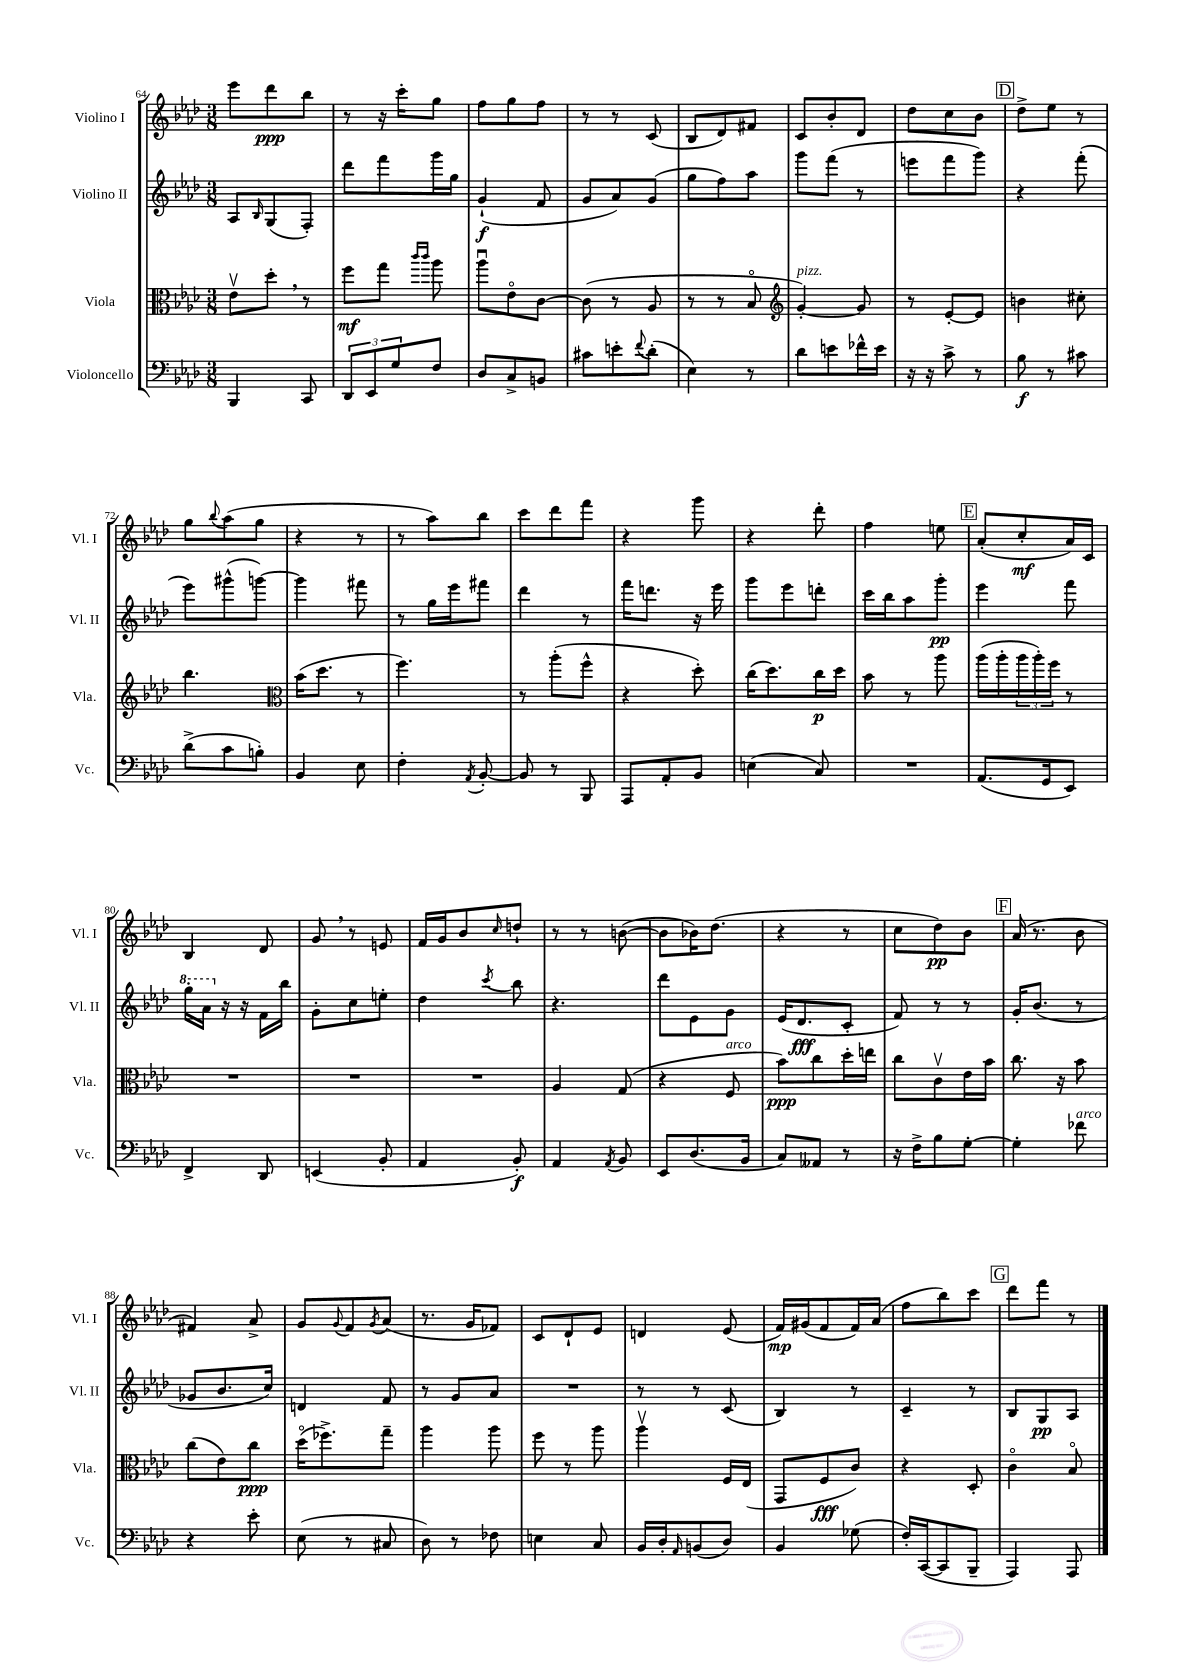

**kern	**kern	**kern	**kern
*staff4	*staff3	*staff2	*staff1
*clefF4	*clefC3	*clefG2	*clefG2
*k[b-e-a-d-]	*k[b-e-a-d-]	*k[b-e-a-d-]	*k[b-e-a-d-]
*M3/8	*M3/8	*M3/8	*M3/8
4BBB-	8e-v	8A-	8eee-
.	.	16qqB-	.
.	8dd-'	(8G	8ddd-
8CC	8r	8F')	8bb-
=	=	=	=
12DD-	8ff	8ddd-	8r
12EE-	.	.	.
.	8gg	8fff	16r
12G	.	.	.
.	.	.	16ccc'
.	16qqccc	.	.
.	16qqccc	.	.
8F	8aa-	16ggg	8gg
.	.	16gg	.
=	=	=	=
8D-	8aa-u	(4g`	8ff
8C^	8e-o	.	8gg
8BB	[8c	8f	8ff
=	=	=	=
8c#	(8c]	8g	8r
8e'	8r	8a-)	8r
8qqf	.	.	.
(8d-'	8A-	(8g	(8c
=	=	=	=
4E-)	8r	8gg	8B-
.	8r	8ff)	8d-)
8r	8B-o	8aa-	8f#
=	=	=	=
*	*clefG2	*	*
8d-	[4g')	8ggg	8c
8e	.	(8fff	8b-'
16f-^^	8g]	8r	8d-
16e	.	.	.
=	=	=	=
16r	8r	8eee	8dd-
16r	.	.	.
8c^	[8e-'	8fff	8cc
8r	8e-]	8ggg)	8b-
=	=	=	=
8B-	4b	4r	8dd-^
8r	.	.	8ee-
8c#	8cc#'	(8fff'	8r
=	=	=	=
(8d-^	4.bb-	8eee-)	8gg
.	.	.	8qqbb-
8c	.	(8ggg#^^	(8aa-
8B')	.	[8ggg)	8gg
=	=	=	=
*	*clefC3	*	*
4BB-	(16b-	4ggg]	4r
.	8.dd-	.	.
8E-	8r	8fff#	8r
=	=	=	=
4F'	4.ff)	8r	8r
.	.	16gg	8aa-)
.	.	16eee-	.
8qAA-	.	.	.
[8BB-'	.	8fff#	8bb-
=	=	=	=
8BB-]	8r	4ddd-	8ccc
8r	(8aa-'	.	8ddd-
8BBB-	8ff^^	8r	8fff
=	=	=	=
8AAA-	4r	16fff	4r
.	.	8.ddd	.
8AA-'	.	.	.
8BB-	8dd-')	16r	8ggg
.	.	16eee-	.
=	=	=	=
(4E	(16cc	8ggg	4r
.	8.dd-)	.	.
.	.	8eee-	.
8C)	16cc	8ddd'	8ddd-'
.	16dd-	.	.
=	=	=	=
4.r	8b-	16ccc	4ff
.	.	16bb-	.
.	8r	8aa-	.
.	8aa-	8ggg'	8ee
=	=	=	=
(8.AA-	(16aa-	4eee-	(8a-'
.	16aa-'	.	.
.	24aa-	.	8cc'
.	24aa-')	.	.
16GG	.	.	.
.	24ff	.	.
8EE-)	8r	8fff	16a-)
.	.	.	16c
=	=	=	=
4FF^	4.r	16ggg'	4B-
.	.	16aa-	.
.	.	16r	.
.	.	16r	.
8DD-	.	16f	8d-
.	.	16bb-	.
=	=	=	=
(4EE	4.r	8g'	8g
.	.	8cc	8r
8BB-'	.	8ee'	8e
=	=	=	=
4AA-	4.r	4dd-	16f
.	.	.	16g
.	.	.	8b-
.	.	8qccc	16qqcc
8BB-')	.	8bb-	8dd`
=	=	=	=
4AA-	4A-	4.r	8r
.	.	.	8r
8qAA-	.	.	.
8BB-	(8G	.	([8b
=	=	=	=
8EE-	4r	8ddd-	8b]
(8.D-	.	8e-	16b-)
.	.	.	(8.dd-
.	8F	8g	.
16BB-	.	.	.
=	=	=	=
8C)	8b-)	(16e-	4r
.	.	8.d-	.
8AA--	8cc	.	.
8r	16dd-'	8c'	8r
.	16ee	.	.
=	=	=	=
16r	8cc	8f)	8cc
16F^	.	.	.
8B-	8cv	8r	8dd-)
[8G'	16e-	8r	8b-
.	16b-	.	.
=	=	=	=
4G']	8.cc	16g'	(16a-
.	.	(8.b-	8.r
.	16r	.	.
8f-	8b-	8r	8b-
=	=	=	=
4r	(8cc	8g-	4f#)
.	8e-)	8.b-	.
8e-'	8cc	.	8a-^
.	.	16cc)	.
=	=	=	=
(8E-	(16dd-o	4d	8g
.	8.ff-^)	.	.
.	.	.	8qqg
8r	.	.	8f
.	.	.	8qg
8C#	8gg~	8f	(8a-
=	=	=	=
8D-)	4aa-	8r	8.r
8r	.	8g	.
.	.	.	16g
8F-	8aa-	8a-	8f-)
=	=	=	=
4E	8ff	4.r	8c
.	8r	.	8d-`
8C	8aa-	.	8e-
=	=	=	=
16BB-	4aa-v	8r	4d
16D-'	.	.	.
16qqAA-	.	.	.
(8BB	.	8r	.
8D-)	16F	(8c	(8e-
.	(16E-	.	.
=	=	=	=
4BB-	8GG	4B-)	16f)
.	.	.	(16g#
.	8F	.	8f
(8G-	8c)	8r	16f)
.	.	.	(16a-
=	=	=	=
16F')	4r	4c~	8ff
([16CC	.	.	.
8CC]	.	.	8bb-)
8BBB-~	8D-'	8r	8ccc
=	=	=	=
4AAA-)	4co	8B-	8ddd-
.	.	8G	8fff
8AAA-	8B-o	8A-	8r
==	==	==	==
*-	*-	*-	*-
